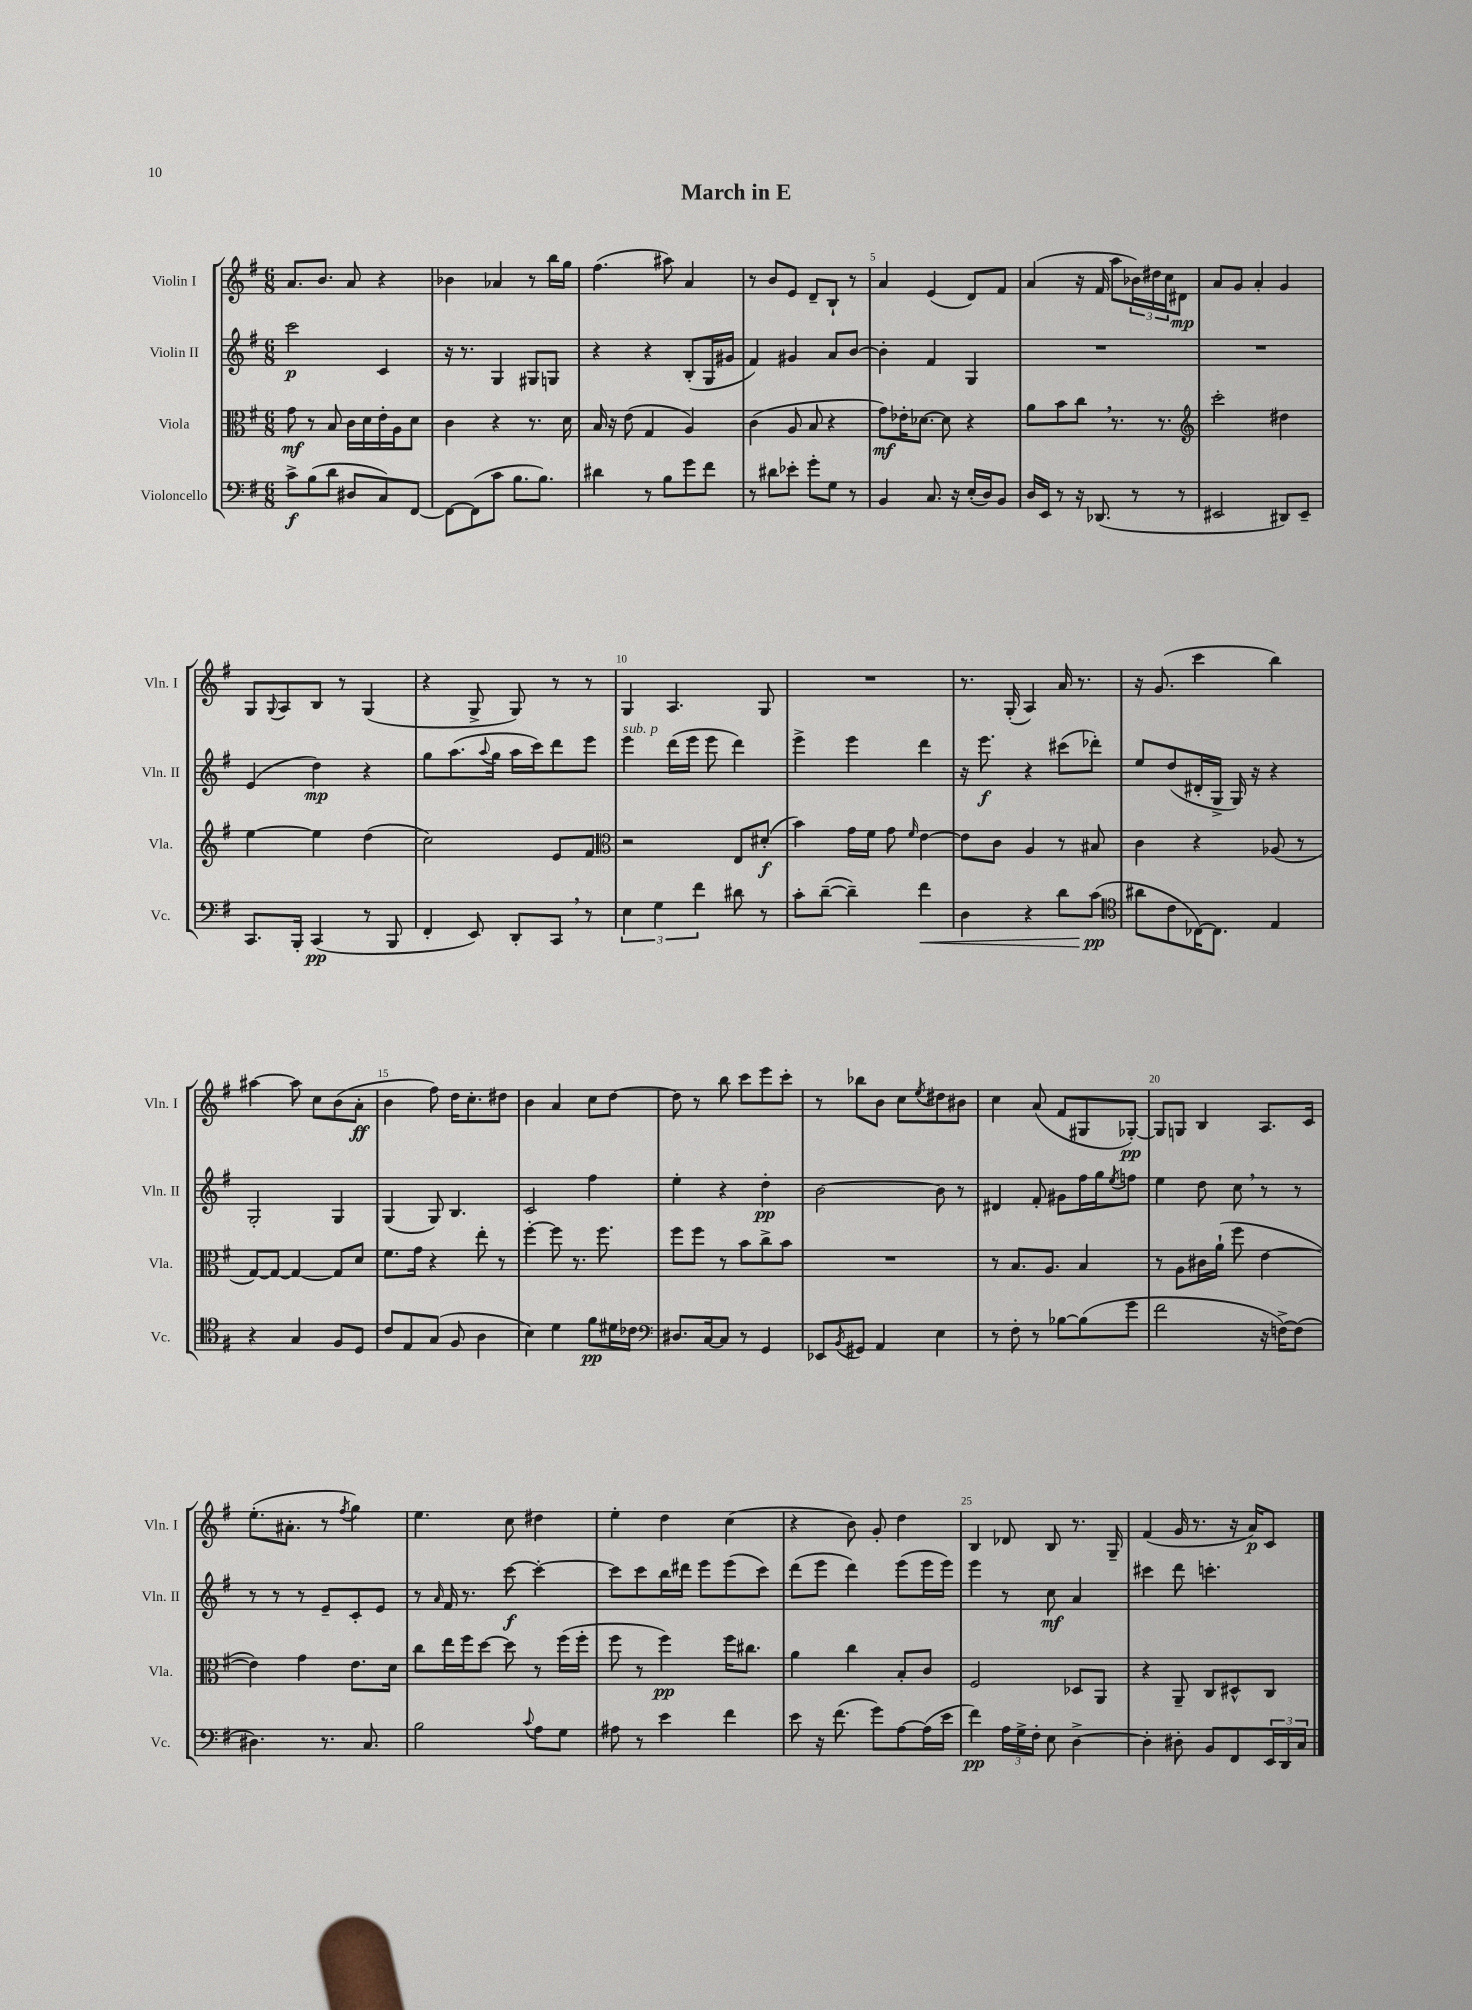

**kern	**dynam	**kern	**dynam	**kern	**dynam	**kern	**dynam
*part4	*part4	*part3	*part3	*part2	*part2	*part1	*part1
*staff4	*staff4	*staff3	*staff3	*staff2	*staff2	*staff1	*staff1
*I"Violoncello	*	*I"Viola	*	*I"Violin II	*	*I"Violin I	*
*I'Vc.	*	*I'Vla.	*	*I'Vln. II	*	*I'Vln. I	*
*clefF4	*	*clefC3	*	*clefG2	*	*clefG2	*
*k[f#]	*	*k[f#]	*	*k[f#]	*	*k[f#]	*
*M6/8	*	*M6/8	*	*M6/8	*	*M6/8	*
=1	=1	=1	=1	=1	=1	=1	=1
8c^\L	f	8g\	mf	2ccc\	p	8.a/L	.
(8B\	.	8r	.	.	.	.	.
.	.	.	.	.	.	8.b/J	.
8d\J	.	8B/	.	.	.	.	.
8D#X/L	.	16c\LL	.	.	.	8a/	.
.	.	16d\	.	.	.	.	.
8C/)	.	16e'\	.	4c/	.	4r	.
.	.	16A\J	.	.	.	.	.
[8FF#/J	.	8d\J	.	.	.	.	.
=2	=2	=2	=2	=2	=2	=2	=2
8FF#\L_	.	4c\	.	16r	.	4b-X\	.
.	.	.	.	8.r	.	.	.
(8FF#\]	.	.	.	.	.	.	.
8c\J	.	4r	.	4G/	.	4a-X/	.
8.B\L	.	.	.	.	.	.	.
.	.	8.r	.	8G#X/L	.	8r	.
8.B\J)	.	.	.	.	.	.	.
.	.	.	.	8Gn/J	.	16bb\LL	.
.	.	16d\	.	.	.	16gg\JJ	.
=3	=3	=3	=3	=3	=3	=3	=3
4d#X\	.	16B/	.	4r	.	(4.ff#\	.
.	.	16r	.	.	.	.	.
.	.	(8e\	.	.	.	.	.
8r	.	4G/	.	4r	.	.	.
8B\L	.	.	.	.	.	8aa#X\)	.
8g\	.	4A/)	.	(8B'/L	.	4a/	.
8f#\J	.	.	.	16G/L	.	.	.
.	.	.	.	16g#X/JJ	.	.	.
=4	=4	=4	=4	=4	=4	=4	=4
8r	.	(4c\	.	4f#/)	.	8r	.
8d#X\L	.	.	.	.	.	8b/L	.
8e-X'\J	.	8A/	.	4g#X/	.	8e/J	.
8g'\L	.	8B/	.	.	.	8d~/L	.
8G\J	.	4r	.	8a/L	.	8B`/J	.
8r	.	.	.	[8b/J	.	8r	.
=5	=5	=5	=5	=5	=5	=5	=5
4BB/	.	8g\L)	mf	4b'\]	.	4a/	.
.	.	16e-X'\K	.	.	.	.	.
.	.	[8.d-X\J	.	.	.	.	.
8.C/	.	.	.	4f#/	.	(4e/	.
.	.	8d-\]	.	.	.	.	.
16r	.	.	.	.	.	.	.
(16E'/LL	.	4r	.	4G/	.	8d/L)	.
16D/J)	.	.	.	.	.	.	.
8BB/J	.	.	.	.	.	8f#/J	.
=6	=6	=6	=6	=6	=6	=6	=6
16D/LL	.	8a\L	.	2.r	.	(4a/	.
16EE/JJ	.	.	.	.	.	.	.
8r	.	8b\	.	.	.	.	.
16r	.	8cc,\J	.	.	.	16r	.
(8.DD-X/	.	.	.	.	.	16f#/	.
.	.	8.r	.	.	.	8aa\L	.
8r	.	.	.	.	.	24b-X\L)	.
.	.	.	.	.	.	24dd#X\	.
.	.	8.r	.	.	.	.	.
.	.	.	.	.	.	24cc\J	.
8r	.	.	.	.	.	8d#X\J	mp
=7	=7	=7	=7	=7	=7	=7	=7
*	*	*clefG2	*	*	*	*	*
2EE#X/	.	2ccc'\	.	2.r	.	8a/L	.
.	.	.	.	.	.	8g/J	.
.	.	.	.	.	.	4a'/	.
8DD#X/L)	.	4dd#X\	.	.	.	4g/	.
8EE#~/J	.	.	.	.	.	.	.
!!LO:LB:g=z
=8	=8	=8	=8	=8	=8	=8	=8
8.CC/L	.	[4ee\	.	(4e/	.	8G/L	.
.	.	.	.	.	.	8qqG/	.
.	.	.	.	.	.	8A/	.
16BBB'/Jk	.	.	.	.	.	.	.
(4CC/	pp	4ee\]	.	4dd\)	mp	8B/J	.
.	.	.	.	.	.	8r	.
8r	.	(4dd\	.	4r	.	(4G/	.
8BBB/	.	.	.	.	.	.	.
=9	=9	=9	=9	=9	=9	=9	=9
4FF#'/	.	2cc\)	.	8gg\L	.	4r	.
.	.	.	.	(8.aa\	.	.	.
8EE/)	.	.	.	.	.	8G^/	.
.	.	.	.	8qqaa/	.	.	.
.	.	.	.	16gg\Jk	.	.	.
8DD'/L	.	.	.	16aa\LL	.	8G/)	.
.	.	.	.	16ccc\J)	.	.	.
8CC,/J	.	8e/L	.	8ddd\	.	8r	.
8r	.	8f#/J	.	8eee\J	.	8r	.
=10	=10	=10	=10	=10	=10	=10	=10
*	*	*clefC3	*	*	*	*	*
!	!	!	!	!LO:TX:a:i:t=sub. p	!	!	!
6E\	.	2r	.	4eee\	.	4G/	.
6G\	.	.	.	.	.	.	.
.	.	.	.	(16ddd\LL	.	4.A/	.
.	.	.	.	16eee\JJ	.	.	.
6f#\	.	.	.	.	.	.	.
.	.	.	.	8eee\	.	.	.
8d#X\	.	8E/L	.	4ddd\)	.	.	.
8r	.	(8d#X'/J	f	.	.	8G/	.
=11	=11	=11	=11	=11	=11	=11	=11
8c'\L	.	4b\)	.	4eee^\	.	2.r	.
([8d~\J	.	.	.	.	.	.	.
4d~\])	.	16g\LL	.	4eee\	.	.	.
.	.	16f#\JJ	.	.	.	.	.
.	.	8g\	.	.	.	.	.
.	.	16qqf#/	.	.	.	.	.
!	!LO:HP:b	!	!	!	!	!	!
4f#\	<	[4e\	.	4ddd\	.	.	.
=12	=12	=12	=12	=12	=12	=12	=12
4D\	.	8e\L]	.	16r	.	8.r	.
.	.	.	.	8.eee\	f	.	.
.	.	8c\J	.	.	.	.	.
.	.	.	.	.	.	(16G'/	.
4r	.	4A/	.	4r	.	4A/)	.
8d\L	.	8r	.	(8ccc#X\L	.	16a/	.
.	.	.	.	.	.	8.r	.
(8c\J	pp	8B#X/	.	8ddd-X'\J)	.	.	.
.	[	.	.	.	.	.	.
=13	=13	=13	=13	=13	=13	=13	=13
*clefC4	*	*	*	*	*	*	*
8a#X\L	.	4c\	.	8ee/L	.	16r	.
.	.	.	.	.	.	(8.g/	.
8c\	.	.	.	(8dd/	.	.	.
[16C-X\K)	.	4r	.	16d#X'/L	.	4ccc\	.
8.C-\J]	.	.	.	16G^/JJ	.	.	.
.	.	.	.	16G/)	.	.	.
.	.	.	.	16r	.	.	.
4E/	.	(8A-X/	.	4r	.	4bb\)	.
.	.	8r	.	.	.	.	.
!!LO:LB:g=z
=14	=14	=14	=14	=14	=14	=14	=14
4r	.	[8G/L)	.	2G'/	.	[4aa#X\	.
.	.	8G/J_	.	.	.	.	.
4G/	.	4G/_	.	.	.	8aa#\]	.
.	.	.	.	.	.	8cc\L	.
8F#/L	.	8G/L]	.	4G/	.	(8b\	.
8D/J	.	8d/J	.	.	.	8a'\J	ff
=15	=15	=15	=15	=15	=15	=15	=15
8c/L	.	8.f#\L	.	(4G/	.	4b\	.
8E/	.	.	.	.	.	.	.
.	.	16g\Jk	.	.	.	.	.
(8G/J	.	4r	.	8G/)	.	8ff#\)	.
8F#/	.	.	.	4.B/	.	16dd\KL	.
.	.	.	.	.	.	8.cc'\	.
4A\	.	8ee'\	.	.	.	.	.
.	.	8r	.	.	.	8dd#X\J	.
=16	=16	=16	=16	=16	=16	=16	=16
4B\)	.	[4ff#'\	.	2c/	.	4b\	.
4d\	.	8ff#\]	.	.	.	4a/	.
.	.	8.r	.	.	.	.	.
8f#\L	pp	.	.	4ff#\	.	8cc\L	.
.	.	8.ff#\	.	.	.	.	.
16d#X\L	.	.	.	.	.	[8dd\J	.
16c-X\JJ	.	.	.	.	.	.	.
=17	=17	=17	=17	=17	=17	=17	=17
*clefF4	*	*	*	*	*	*	*
8.D#X/L	.	8ff#\L	.	4ee'\	.	8dd\]	.
.	.	8ff#\J	.	.	.	8r	.
[16C/k	.	.	.	.	.	.	.
8C/J]	.	8r	.	4r	.	8bb\	.
8r	.	8b\L	.	.	.	8ccc\L	.
4GG/	.	8cc^\	.	4dd'\	pp	8eee\	.
.	.	8b\J	.	.	.	8ccc'\J	.
=18	=18	=18	=18	=18	=18	=18	=18
8EE-X/L	.	2.r	.	[2b\	.	8r	.
8qBB/	.	.	.	.	.	.	.
8GG#X/J	.	.	.	.	.	8bb-X\L	.
4AA/	.	.	.	.	.	8b\J	.
.	.	.	.	.	.	8cc\L	.
.	.	.	.	.	.	8qee/	.
4E\	.	.	.	8b\]	.	8dd#X\	.
.	.	.	.	8r	.	8b#X\J	.
=19	=19	=19	=19	=19	=19	=19	=19
8r	.	8r	.	4d#X/	.	4cc\	.
8F#'\	.	8.B/L	.	.	.	.	.
8r	.	.	.	8f#'/	.	(8a/	.
.	.	8.A/J	.	.	.	.	.
[8B-X\L	.	.	.	8g#X\L	.	8f#/L	.
(8B-\]	.	4B/	.	16ff#\L	.	8G#X/	.
.	.	.	.	16gg\J	.	.	.
.	.	.	.	8qee/	.	.	.
8g\J	.	.	.	8ffn\J	.	[8G-X'/J)	pp
=20	=20	=20	=20	=20	=20	=20	=20
2f#\	.	8r	.	4ee\	.	8G-/L]	.
.	.	8A\L	.	.	.	8Gn/J	.
.	.	16c#X\L	.	8dd\	.	4B/	.
.	.	(16a`\JJ	.	.	.	.	.
.	.	8ff#\	.	8cc,\	.	.	.
16r	.	[4e\	.	8r	.	8.A/L	.
[16Fn^\KL)	.	.	.	.	.	.	.
(8F\J]	.	.	.	8r	.	.	.
.	.	.	.	.	.	16c/Jk	.
!!LO:LB:g=z
=21	=21	=21	=21	=21	=21	=21	=21
4.D#X\)	.	4e\])	.	8r	.	(8.ee'\L	.
.	.	.	.	8r	.	.	.
.	.	.	.	.	.	8.a#X'\J	.
.	.	4g\	.	8r	.	.	.
8.r	.	.	.	8e~/L	.	8r	.
.	.	.	.	.	.	8qff#/	.
.	.	8.e\L	.	8c'/	.	4gg\)	.
8.C/	.	.	.	.	.	.	.
.	.	.	.	8e/J	.	.	.
.	.	16d\Jk	.	.	.	.	.
=22	=22	=22	=22	=22	=22	=22	=22
2B\	.	8cc\L	.	8r	.	4.ee\	.
.	.	.	.	16qqa/	.	.	.
.	.	16ee\L	.	16f#/	.	.	.
.	.	16ff#\J	.	8.r	.	.	.
.	.	[8dd\J	.	.	.	.	.
.	.	8dd\]	.	[8ccc\	f	8cc\	.
8qqc/	.	.	.	.	.	.	.
8A\L	.	8r	.	4ccc'\_	.	4dd#X\	.
8G\J	.	(16ff#\LL	.	.	.	.	.
.	.	16ff#'\JJ	.	.	.	.	.
=23	=23	=23	=23	=23	=23	=23	=23
8A#X\	.	8ff#\	.	8ccc\L]	.	4ee'\	.
8r	.	8r	.	8ccc\	.	.	.
4e\	.	4ff#\)	pp	16bb\L	.	4dd\	.
.	.	.	.	16ddd#X\JJ	.	.	.
.	.	.	.	8eee\L	.	.	.
4f#\	.	16ff#\KL	.	(8eee\	.	(4cc\	.
.	.	8.cc#X\J	.	.	.	.	.
.	.	.	.	8ccc\J)	.	.	.
=24	=24	=24	=24	=24	=24	=24	=24
8e\	.	4a\	.	(8ddd\L	.	4r	.
16r	.	.	.	8eee\J	.	.	.
(8.f#\	.	.	.	.	.	.	.
.	.	4cc\	.	4ddd\)	.	8b\)	.
8g\L)	.	.	.	.	.	8g'/	.
[8A\	.	8B'/L	.	(8eee\L	.	4dd\	.
(16A\L]	.	8c/J	.	16eee\L	.	.	.
16e\JJ	.	.	.	16eee\JJ)	.	.	.
=25	=25	=25	=25	=25	=25	=25	=25
4f#\)	pp	2F#/	.	4eee\	.	4B/	.
24A\LL	.	.	.	8r	.	8d-X/	.
24G^\	.	.	.	.	.	.	.
24F#'\JJ	.	.	.	.	.	.	.
8E\	.	.	.	8cc\	mf	8B/	.
[4D^\	.	8D-X/L	.	4a/	.	8.r	.
.	.	8AA/J	.	.	.	.	.
.	.	.	.	.	.	16G~/	.
=26	=26	=26	=26	=26	=26	=26	=26
4D'\]	.	4r	.	4ccc#X\	.	(4f#/	.
8D#X'\	.	8AA~/	.	8ddd\	.	16g/	.
.	.	.	.	.	.	8.r	.
8BB/L	.	8C/L	.	4.cccn'\	.	.	.
8FF#/	.	8D#X^^/	.	.	.	16r	.
.	.	.	.	.	.	16a/KL)	p
24EE/L	.	8C/J	.	.	.	8c/J	.
24DD/	.	.	.	.	.	.	.
24C/JJ	.	.	.	.	.	.	.
==	==	==	==	==	==	==	==
*-	*-	*-	*-	*-	*-	*-	*-
